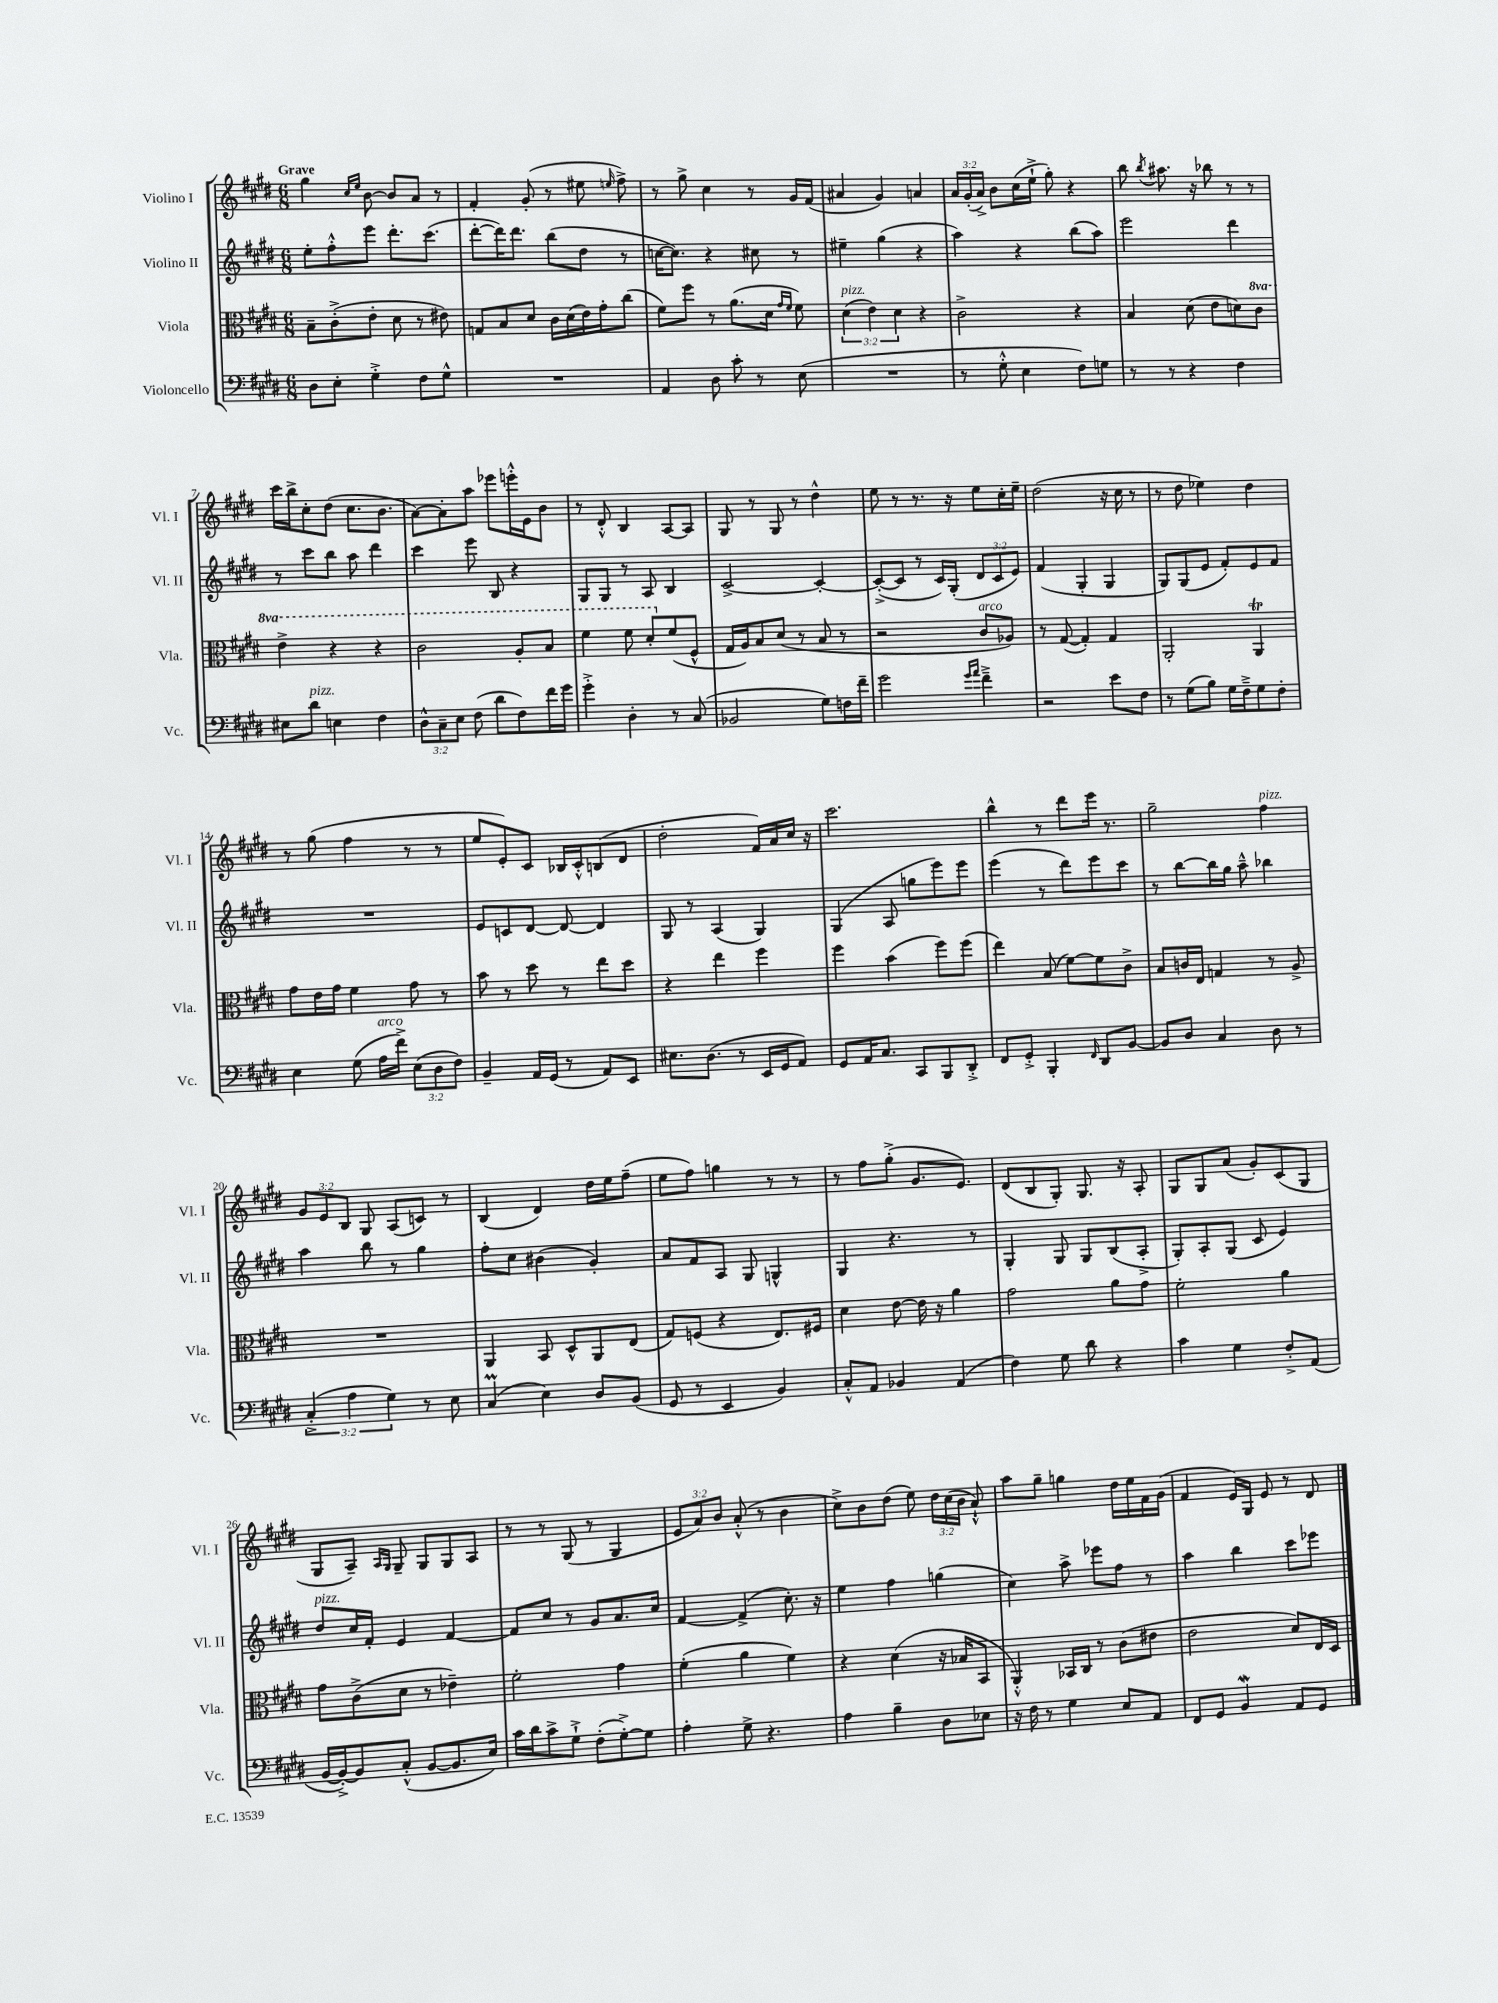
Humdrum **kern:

**kern	**kern	**kern	**kern
*staff4	*staff3	*staff2	*staff1
*clefF4	*clefC3	*clefG2	*clefG2
*k[f#c#g#d#]	*k[f#c#g#d#]	*k[f#c#g#d#]	*k[f#c#g#d#]
*M6/8	*M6/8	*M6/8	*M6/8
8D#	8B~	8ee'	4gg#
8E'	(8c#'^	8ff#'^^	.
.	.	.	16qqcc#
.	.	.	16qqee
4G#'^	8e'	8eee	[8b
.	8d#	8.ddd#'	8b]
8F#	8r	.	8a
.	.	(8.ccc#	.
8G#^^	8e#)	.	8r
=	=	=	=
2.r	8G	[8ddd#'	4f#'
.	8B	16ddd#])	.
.	.	8.ddd#	.
.	8d#	.	(8g#'
.	16c#	(8bb	8r
.	(16d#	.	.
.	16e)	8dd#	8ee#
.	16g#'	.	.
.	.	.	16qqee
.	(8cc#	8r	8ff#^)
=	=	=	=
4AA	8f#)	[16cc	8r
.	.	8.cc])	.
.	8ff#	.	8gg#^
8D#	8r	4r	4cc#
8c#'	(8.a	.	.
8r	.	8cc#	8r
.	16d#	.	.
.	16qqg#	.	.
.	16qqf#	.	.
(8E	8f#)	8r	16g#
.	.	.	(16f#
=	=	=	=
2.r	(6d#	4ee#~	4a#
.	6e)	.	.
.	.	(4gg#	4g#)
.	6d#	.	.
.	4r	4r	4a
=	=	=	=
8r	2c#^	4aa)	24a
.	.	.	(24g#'
.	.	.	24a^)
8G#'^^	.	.	8b
4E	.	4r	(16cc#
.	.	.	16ee`^
.	.	.	8gg#')
8F#)	4r	(8bb	4r
8G	.	8aa)	.
=	=	=	=
8r	4B	2eee	8bb
.	.	.	8qbb
8r	.	.	8.aa#
4r	(8d#	.	.
.	.	.	16r
.	8e	.	8bb-
4F#	8d)	4ddd#	8r
.	8cc#	.	8r
=	=	=	=
8E#	4ee^	8r	16ccc#
.	.	.	16bb^
8d#	.	8ccc#	8cc#'
4E	4r	8bb	(8dd#
.	.	8aa	8.cc#
4F#	4r	4ddd#	.
.	.	.	8.b
=	=	=	=
12D#^^	2cc#	4ccc#	[8a)
12C#~	.	.	.
.	.	.	8a']
12E	.	.	.
(8F#	.	8eee	8aa
8d#	.	8B	8eee-
8F#)	8a'	4r	16eee'^^
.	.	.	16e
16f#	8b	.	8b
16g#	.	.	.
=	=	=	=
4g#'^	4ff#	8G#	8r
.	.	8G#	8d#'^^
4D#'	8ff#	8r	4B
.	8dd#'	8A	.
8r	(8f#	4B	[8A
(8C#	8F#^^	.	8A]
=	=	=	=
2BB-	16G#	[2c#^	8G#
.	16A)	.	.
.	8B	.	8r
.	(8d#	.	8G#
.	8r	.	8r
8G#)	8B	4c#'_	4dd#^^
16F	8r	.	.
16f#~	.	.	.
=	=	=	=
2g#	2r	(8c#'^_	8ee
.	.	8c#]	8r
.	.	8r	8.r
.	.	16c#)	.
.	.	(16G#'	16r
16qqg#	.	.	.
16qqa	.	.	.
4f#~^	8c#	12d#	8ee
.	.	12c#	.
.	8A-)	.	16cc#'
.	.	12e)	.
.	.	.	16ee~
=	=	=	=
2r	8r	(4f#	(2dd#
.	([8G#	.	.
.	4G#'])	4G#'	.
8e	4G#	4G#	16r
.	.	.	16cc#
8F#	.	.	8r
=	=	=	=
8r	2AA'	8G#)	8r
(8G#	.	(8G#	8dd#
8B)	.	8e	4ee-)
16G#	.	8f#')	.
16F#~^	.	.	.
8G#	4AA	8e	4dd#
8F#'	.	8f#	.
=	=	=	=
4E	8g#	2.r	8r
.	16e	.	(8gg#
.	16g#	.	.
(8G#	4f#	.	4ff#
16A	.	.	.
16f#^)	.	.	.
(12E	8g#	.	8r
12D#	.	.	.
.	8r	.	8r
12F#)	.	.	.
=	=	=	=
4BB~	8b	8e	8ee
.	8r	8c	8e')
16AA	8dd#	[8d#	8c#
(16GG#	.	.	.
8r	8r	8d#_	16B-
.	.	.	16c#'^^
8AA)	8ee	4d#]	(8B
8EE	8dd#	.	8d#
=	=	=	=
8.E#	4r	8G#	2dd#'
.	.	8r	.
(8.D#	.	.	.
.	4ee	(4A	.
8r	.	.	.
16EE	4ff#	4G#)	16f#)
16GG#	.	.	16a
8AA)	.	.	16cc#
.	.	.	16r
=	=	=	=
8GG#	4ff#	(4G#	2.ccc#
16AA	.	.	.
8.C#	.	.	.
.	(4b	8A	.
8CC#	.	8gg	.
8BBB	8ff#)	8eee)	.
8DD#'^	(8ff#	8eee	.
=	=	=	=
8FF#	4ee)	(4eee	4bb^^
8GG#'^	.	.	.
4BBB'	(8B	8r	8r
.	[8f#)	8ddd#)	8ddd#
16qqFF#	.	.	.
8DD#	8f#]	8eee	16eee
.	.	.	8.r
[8BB	8c#^	8ccc#	.
=	=	=	=
8BB]	8B	8r	2gg#~
8D#	16c	[8bb	.
.	16E	.	.
4C#	4G	16bb]	.
.	.	16gg#	.
.	.	8aa~^^	.
8D#	8r	4bb-	4ff#
8r	8A^	.	.
=	=	=	=
(6C#'^	2.r	4aa	12g#
.	.	.	12e
6A	.	.	12B
.	.	8bb	8G#
6G#)	.	.	.
.	.	8r	(8A
8r	.	4gg#	8c)
8E	.	.	8r
=	=	=	=
(4C#	4AA	8ff#'	(4B
.	.	8cc#	.
4E)	8BB	(4b#	4d#)
.	8D#^^	.	.
8D#	8AA	4g#')	16dd#
.	.	.	16ee
(8BB	(8E	.	(8ff#~
=	=	=	=
8GG#	8G#)	8a	8ee
8r	(8F	8f#	8ff#)
4EE	4r	8A	4gg
.	.	8G#	.
4BB)	8.E)	4G^^	8r
.	.	.	8r
.	16F#	.	.
=	=	=	=
8C#'^^	4d#	4G#	8r
8AA	.	.	8ff#
4BB-	[8e	4.r	(8gg#'^
.	16e]	.	8.g#
.	16r	.	.
(4AA	4a	.	.
.	.	.	8.e)
.	.	8r	.
=	=	=	=
4F#)	2g#	4G#'	(8d#
.	.	.	8B
8G#	.	8G#	8G#')
8d#	.	8G#	8.G#
4r	8a	(8B	.
.	.	.	16r
.	8g#	8A'^	8A'
=	=	=	=
4c#	2f#'	8G#')	8G#
.	.	8A'	8G#
4G#	.	(8G#	(8a
.	.	8c#	8g#')
8F#'^	4a	4e)	(8c#
(8AA	.	.	8G#
=	=	=	=
[16BB	8g#	8dd#	8G#
16BB'^_)	.	.	.
8BB]	(8c#^	16cc#	8A~)
.	.	16f#'	.
.	.	.	16qqA
.	.	.	16qqG#
(8C#'^^	8d#	4e	8G#~
[8BB	8r	.	8G#
8.BB]	4e-~)	[4f#	8G#
.	.	.	8A
16E)	.	.	.
=	=	=	=
16c#	2f#'	8f#]	8r
16d#	.	.	.
8c#^	.	8cc#	8r
8G#`^	.	8r	(8G#
(8F#'	.	8g#	8r
[8G#'^)	4g#	8.a	4G#
8G#]	.	.	.
.	.	16cc#	.
=	=	=	=
4A'	(4f#'	[4f#	12e
.	.	.	12a)
.	.	.	12b
8G#^	4a	(4f#^]	(8a'^^
4.r	.	.	8r
.	4f#)	8.cc#')	4b
.	.	16r	.
=	=	=	=
4A	4r	4ee	8cc#^)
.	.	.	8b
4B~	(4d#	4ff#	(8dd#
.	.	.	8ee)
8D#	16r	(4gg	24dd#
.	.	.	(24cc#
.	16B-	.	.
.	.	.	24b
8E-	8BB	.	8a`^^)
=	=	=	=
16r	4AA'^^)	4cc#)	8aa
16F#	.	.	.
8r	.	.	8gg#~
4G#	16BB-	8aa^	4gg
.	16C#	.	.
.	8r	8eee-	.
8E	(8c#	8ff#	16dd#
.	.	.	16ee
8AA	8e#	8r	16f#
.	.	.	(16g#
=	=	=	=
8FF#	2e	4aa	4f#
8GG#	.	.	.
4BB	.	4bb	16e)
.	.	.	16G#
.	.	.	8e
8AA	8d#)	8ccc#	8r
8GG#	16E	8eee-	8d#
.	16D#	.	.
==	==	==	==
*-	*-	*-	*-
